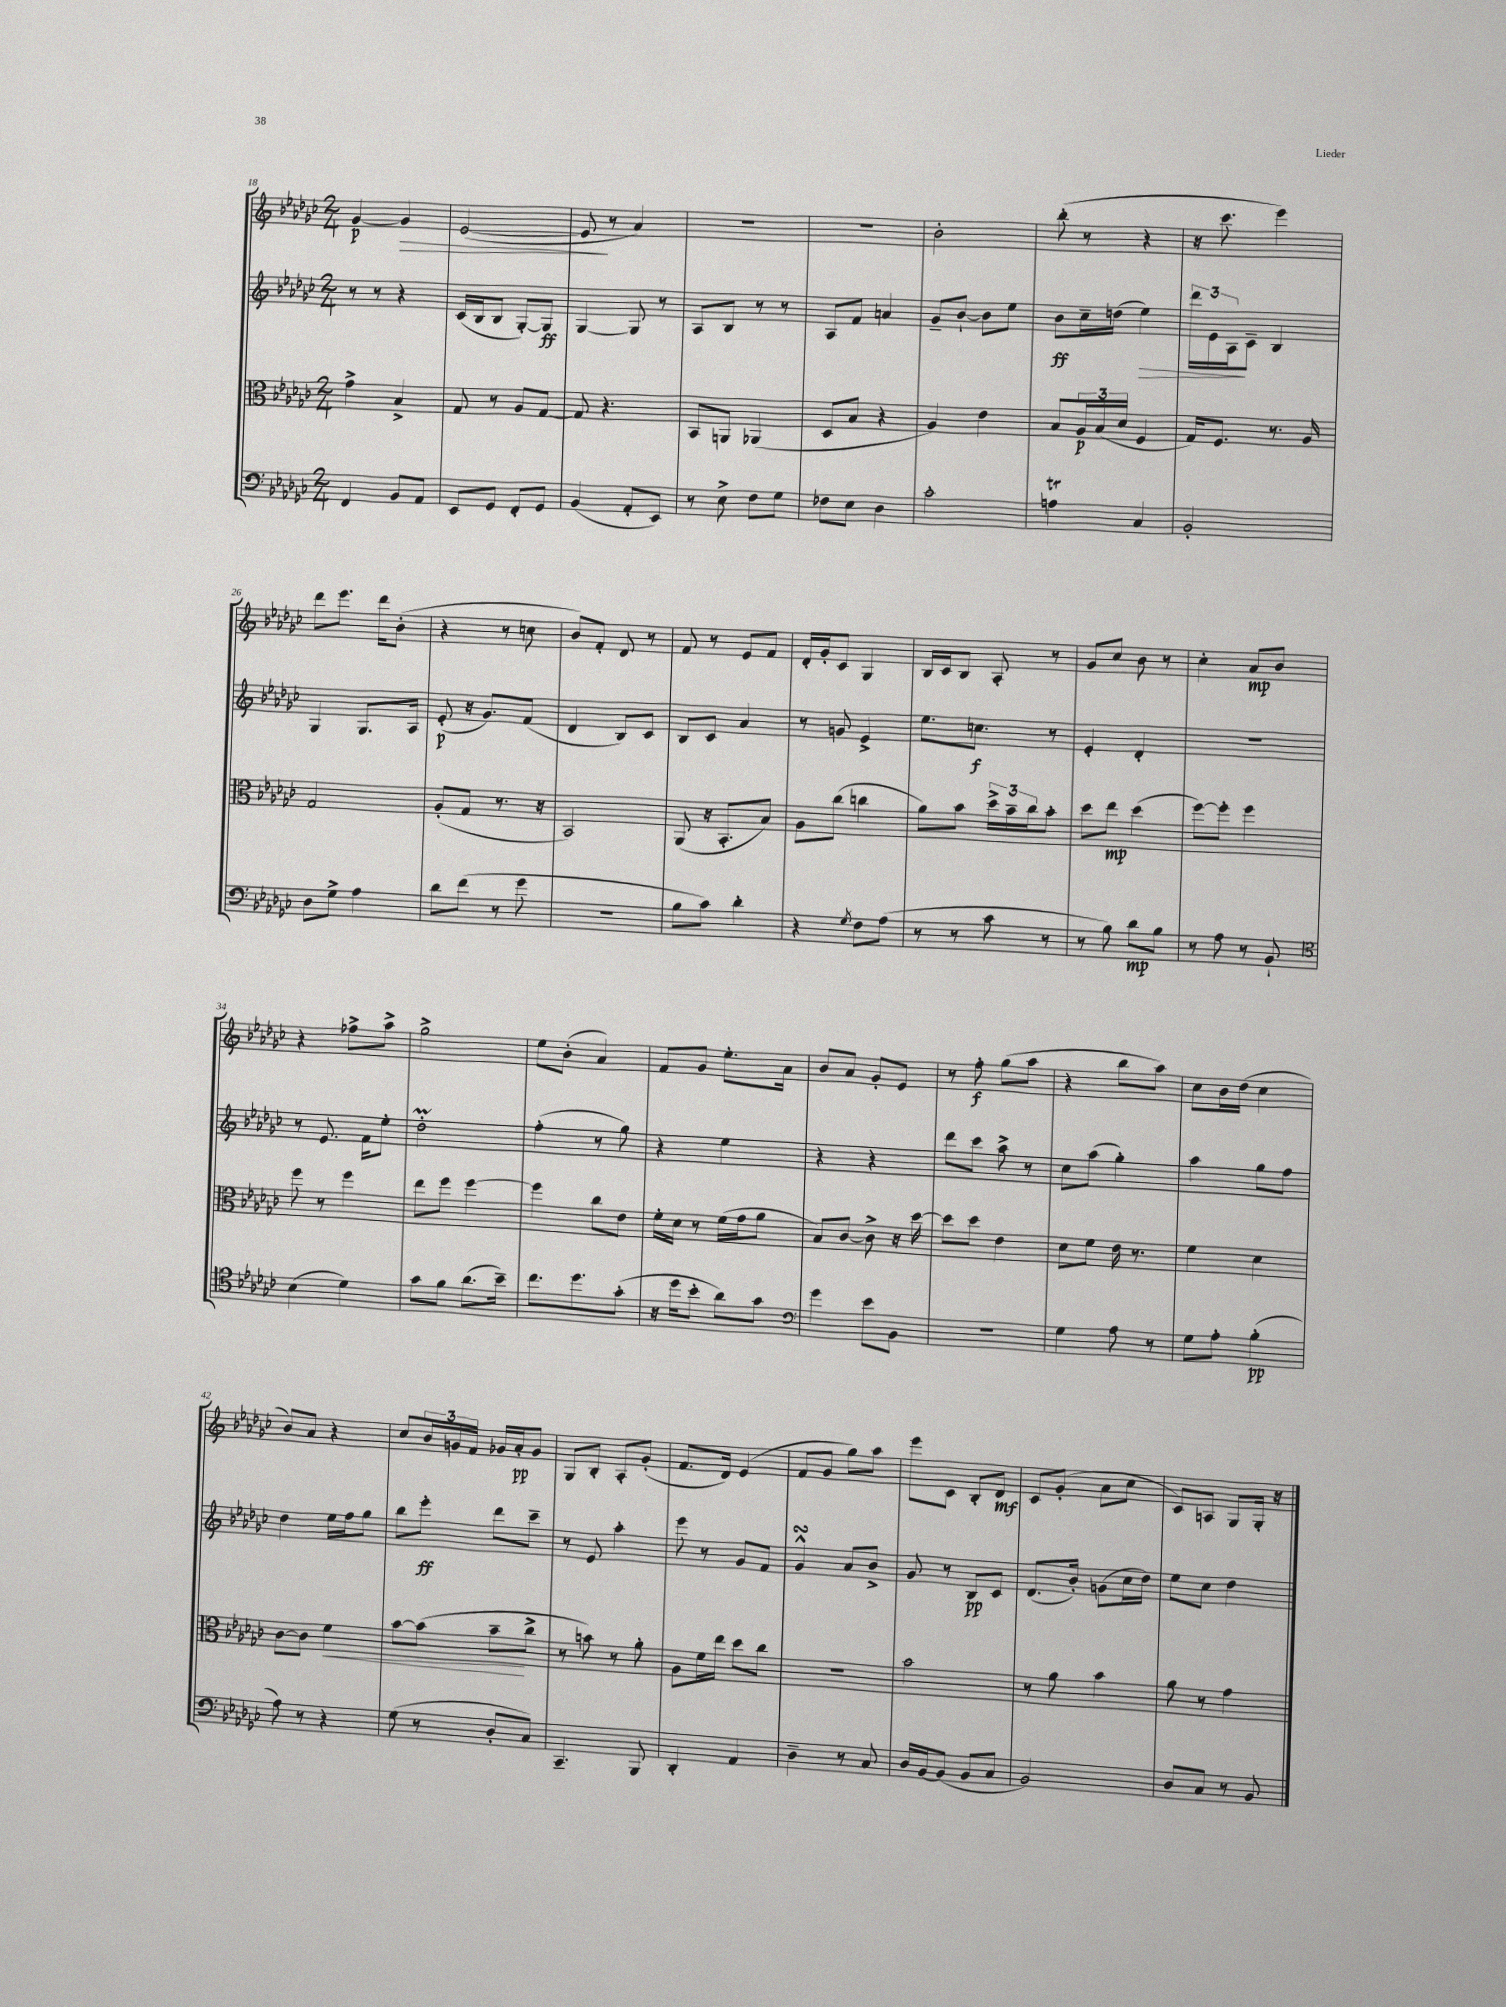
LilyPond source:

<<
\new StaffGroup <<
\new Staff = "s0" {
    \clef treble \key ges \major \numericTimeSignature \time 2/4
    ges'4~\p ges'4\> |
    ees'2~( |
    ees'8\! r8 aes'4) |
    R2 |
    R2 |
    bes'2-. |
    bes''8-.( r8 r4 |
    r16 ces'''8. ees'''4) |
    des'''8 ees'''8. des'''16 bes'8-.( |
    r4 r8 c''8 |
    bes'8) f'8-. des'8 r8 |
    f'8 r8 ees'8 f'8 |
    des'16-. ges'16-. ces'8 ges4 |
    bes16 ces'16 bes8 aes8-. r8 |
    ges'8 ces''8 bes'8 r8 |
    ces''4-. aes'8\mp bes'8 |
    r4 fes''8-> aes''8-> |
    ges''2-> |
    ees''8 bes'8-.( aes'4) |
    f'8 ges'8 ees''8.-. aes'16 |
    bes'8 aes'8 ges'8-. ees'8 |
    r8 f''8-.\f ges''8( aes''8 |
    r4 bes''8 aes''8) |
    ces''8 bes'16 des''16( ces''4 |
    bes'8) aes'8 r4 |
    ces''8 \tuplet 3/2 { bes'16 g'16 f'16 } ges'16 aes'16-.\pp ges'8 |
    ges8 bes8-. aes8-. ges'8-.( |
    f'8. des'16) ees'4( |
    f'8 ges'8 ges''8) aes''8 |
    ees'''8 ces'8 bes8-. des'8\mf |
    ces'8 ges'8-.( aes'8 ces''8 |
    ces'8) a8 ges8 ges16-. r16 \bar "|." |
}
\new Staff = "s1" {
    \clef treble \key ges \major \numericTimeSignature \time 2/4
    r8 r8 r4 |
    ces'16( bes16 bes8 ges8~-.) ges8\ff |
    ges4~ ges8 r8 |
    aes8 bes8 r8 r8 |
    aes8 f'8 a'4 |
    ges'8-- bes'8~-! bes'8 ees''8 |
    bes'8\ff ces''16-- d''16( ees''4\>) |
    \tuplet 3/2 { des'''16 ees'16 aes16\! } ces'8-- bes4 |
    ges4 ges8. aes16 |
    ees'8-.\p( r16 ges'8.) f'8( |
    des'4 bes8) ces'8 |
    bes8 ces'8 aes'4 |
    r8 g'8 ees'4-> |
    ees''8. c''8.\f r8 |
    ees'4-. des'4-. |
    R2 |
    r8 ees'8. f'16 ees''8-. |
    des''2-.\prall |
    f''4-.( r8 ges''8) |
    r4 ees''4 |
    r4 r4 |
    des'''8 ces'''8 aes''8-> r8 |
    ces''8 aes''8( ges''4-.) |
    aes''4 ges''8 f''8 |
    des''4 ees''16 f''16 ges''8 |
    bes''8 ees'''8-.\ff des'''8 ces'''8-- |
    r8 ees'8 aes''4-. |
    ees'''8 r8 ges'8 f'8 |
    ges'4-^\turn aes'8 bes'8-> |
    ges'8 r8 bes8\pp ces'8 |
    des'8.( bes'16-.) g'8( ces''16 des''16) |
    ees''8 ces''8 des''4 \bar "|." |
}
\new Staff = "s2" {
    \clef alto \key ges \major \numericTimeSignature \time 2/4
    ges'4-> bes4-> |
    ges8 r8 aes8 ges8~ |
    ges8 r4. |
    bes,8 a,8 aes,4( |
    des8 bes8 r4 |
    aes4) ees'4 |
    bes8 \tuplet 3/2 { aes16\p bes16( des'16 } f4 |
    ges16) f8. r8. aes16 |
    ges2 |
    aes8-.( ges8 r8. r16 |
    bes,2) |
    aes,8( r16 bes,8.-. bes8) |
    aes8 ces''8( c''4 |
    aes'8) bes'8 \tuplet 3/2 { des''16-> bes'16-- ces''16 } bes'8-. |
    des''8 ees''8\mp des''4( |
    f''8~) f''8-. f''4 |
    f''8 r8 f''4 |
    ees''8 f''8 f''4~ |
    f''4 ces''8 ees'8 |
    f'16-. des'16 r8 f'16( ges'16 aes'8 |
    bes8) ces'8~ ces'8-> r16 des''16~ |
    des''8 des''8 ees'4 |
    des'8 f'8 ees'16 r8. |
    f'4 des'4 |
    ces'8~ ces'8 f'4\< |
    bes'8~ bes'8( bes'8--\! ces''8-> |
    r8 b'8) r8 aes'8-. |
    aes8 f'16 ees''16 des''8 ces''8 |
    R2 |
    bes'2 |
    r8 aes'8 bes'4 |
    aes'8 r8 ges'4 \bar "|." |
}
\new Staff = "s3" {
    \clef bass \key ges \major \numericTimeSignature \time 2/4
    f,4 bes,8 aes,8 |
    ees,8 ges,8 f,8-. ges,8 |
    bes,4( aes,8-. ees,8) |
    r8 ees8-> f8 ges8 |
    fes8 ees8 des4 |
    ces'2-. |
    a4\trill ces4 |
    bes,2-. |
    des8 ges8-> aes4 |
    des'8 f'8( r8 ges'8 |
    R2 |
    bes8 ces'8) des'4-. |
    r4 \acciaccatura { ges8 } f8 aes8( |
    r8 r8 ces'8 r8 |
    r8 bes8) des'8\mp bes8 |
    r8 aes8 r8 bes,8-! |
    \clef tenor bes4( des'4) |
    ges'8 f'8 aes'8.( bes'16--) |
    ces''8. des''8. ges'8-.( |
    r16 des''16 bes'8-. aes'8) ges'8 |
    \clef bass ges'4 ees'8 bes,8 |
    R2 |
    ges4 aes8 r8 |
    ges8 aes8-. bes4-.\pp( |
    aes8) r8 r4 |
    ges8( r8 des8-. ces8) |
    ces,4.-- bes,,8 |
    des,4-. aes,4 |
    des4-- r8 ces8 |
    des16 bes,16~ bes,8( bes,8 ces8 |
    bes,2) |
    des8 ces8 r8 bes,8 \bar "|." |
}
>>
>>
\layout { \context { \Score currentBarNumber = #18 } }
